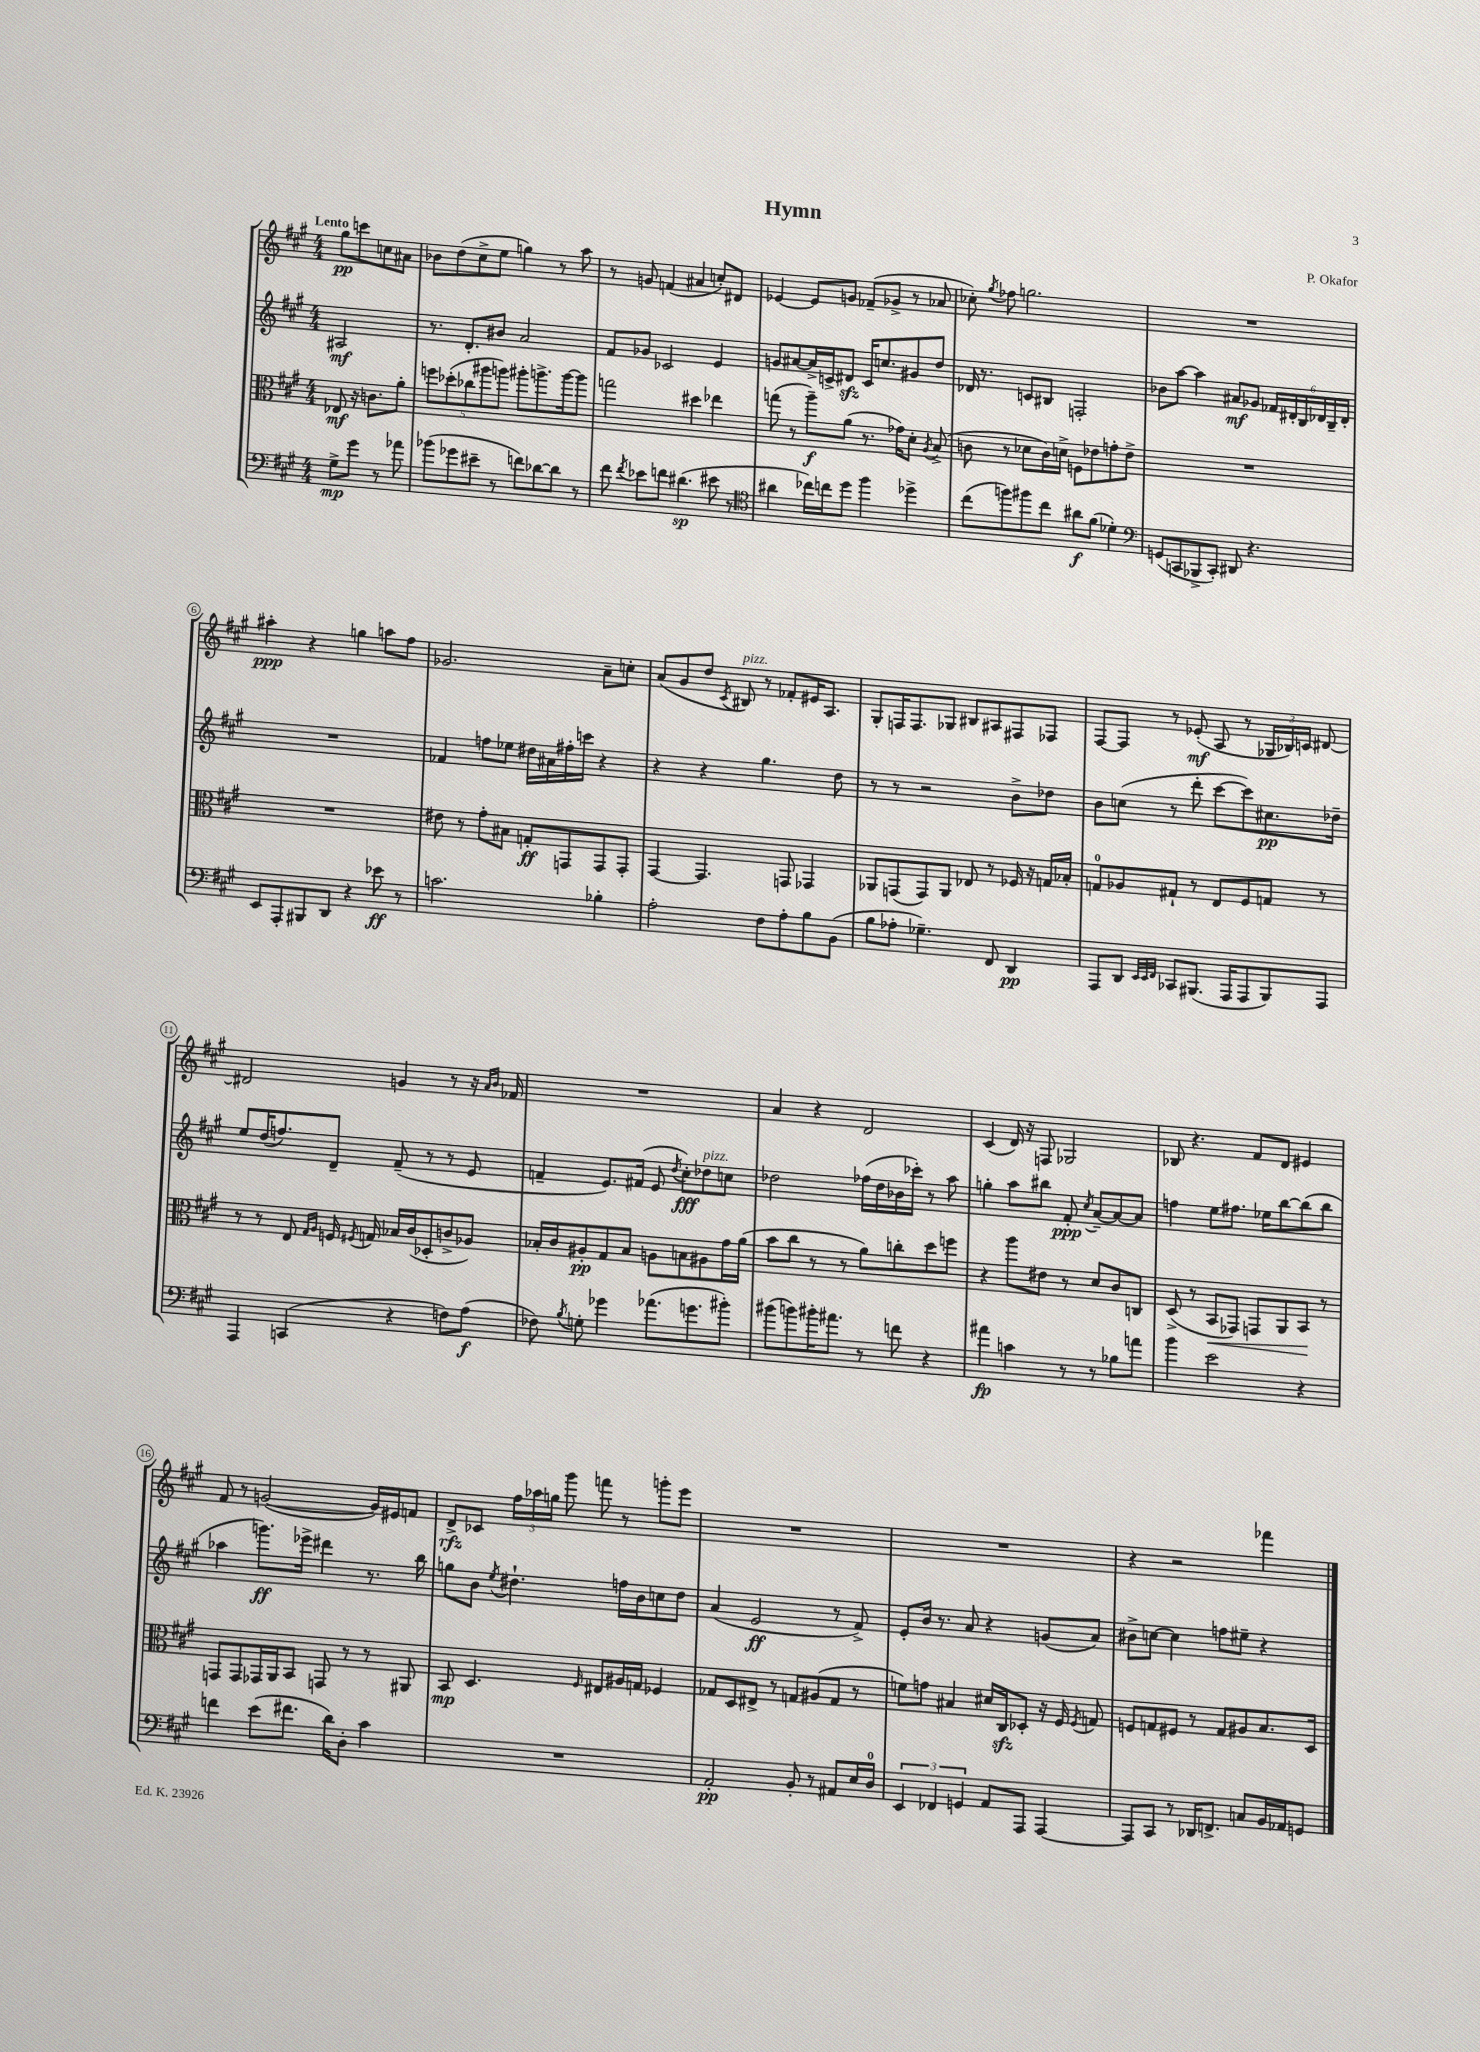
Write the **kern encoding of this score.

**kern	**dynam	**kern	**dynam	**kern	**dynam	**kern	**dynam
*part4	*part4	*part3	*part3	*part2	*part2	*part1	*part1
*staff4	*staff4	*staff3	*staff3	*staff2	*staff2	*staff1	*staff1
*clefF4	*	*clefC3	*	*clefG2	*	*clefG2	*
*k[f#c#g#]	*	*k[f#c#g#]	*	*k[f#c#g#]	*	*k[f#c#g#]	*
*M4/4	*	*M4/4	*	*M4/4	*	*M4/4	*
=	=	=	=	=	=	=	=
!	!	!	!	!	!	!LO:TX:a:B:t=Lento	!
8G#^\L	mp	8E-X/	mf	2A#X/	mf	8gg#\L	pp
8g#\J	.	16r	.	.	.	8cccn\	.
.	.	8.cn\L	.	.	.	.	.
8r	.	.	.	.	.	8ccn\	.
8a-X\	.	8a'\J	.	.	.	8a#X\J	.
=1	=1	=1	=1	=1	=1	=1	=1
(8b-X\L	.	10ffn\L	.	8.r	.	8b-X\L	.
.	.	(10dd-X'\	.	.	.	.	.
8g-X\	.	.	.	.	.	(8dd\	.
.	.	.	.	8.d'/L	.	.	.
.	.	10cc-X\	.	.	.	.	.
8e#X~\J	.	.	.	.	.	8cc#^\	.
.	.	10aa#X\	.	.	.	.	.
8r	.	.	.	8b#X/J	.	8ee\J	.
.	.	10aan\J)	.	.	.	.	.
8fn\L)	.	8aa#X'\L	.	2a/	.	4ggn\)	.
[8d-X\	.	8.aan^\	.	.	.	.	.
8d-\J]	.	.	.	.	.	8r	.
.	.	[16aa\k	.	.	.	.	.
8r	.	8aa\J]	.	.	.	8aa\	.
=2	=2	=2	=2	=2	=2	=2	=2
8f#\	.	2ggn\	.	8f#/L	.	8r	.
8qf#/	.	.	.	.	.	.	.
8e-X\L	.	.	.	8g-X/J	.	8gn/	.
8fn\J	.	.	.	2c-X/	.	(4fn/	.
(4.d#X\	sp	.	.	.	.	.	.
.	.	4dd#X\	.	.	.	4a#X/	.
8e#X\	.	4ee-X\	.	4e/	.	8ccn'/L)	.
8r	.	.	.	.	.	8d#X/J	.
=3	=3	=3	=3	=3	=3	=3	=3
*clefC4	*	*	*	*	*	*	*
4a#X\	.	(8ggn\	.	8gn/L	.	[4e-X/	.
.	.	8r	.	[8a#X/	.	.	.
16cc-X\LL)	.	8aa~\L)	f	16a#^/L]	.	8e-/L]	.
16ccn\J	.	.	.	16cn^/J	.	.	.
8dd\J	.	(8a\J	.	8d#Xzz/J	.	8gn/J	.
4ff#\	.	8.r	.	16c/KL	.	(8f-X~/L	.
.	.	.	.	8.ccn/	.	.	.
.	.	.	.	.	.	8g-X^/J	.
.	.	16g-X\KL)	.	.	.	.	.
4dd-X^\	.	8d'\J	.	8g#X/	.	8r	.
.	.	8qA/	.	.	.	.	.
.	.	(8B^/	.	8dd/J	.	8a-X/	.
=4	=4	=4	=4	=4	=4	=4	=4
(8cc#\L	.	8cn\	.	16d-X/	.	8cc-X'\)	.
.	.	.	.	8.r	.	.	.
.	.	.	.	.	.	8qgg#/	.
8ffn\)	.	8r	.	.	.	8ff-X\	.
8ff#X\	.	8d-X\L	.	8cn/L	.	2.ggn\	.
8cc#\J	.	16c\L)	.	8B#X/J	.	.	.
.	.	16dn^\JJ	.	.	.	.	.
8a#X\L	f	8Fn\L	.	2Fn'/	.	.	.
(8f#\J	.	8e-X\	.	.	.	.	.
4d-X'\)	.	8gn'\	.	.	.	.	.
.	.	8e-^\J	.	.	.	.	.
=5	=5	=5	=5	=5	=5	=5	=5
*clefF4	*	*	*	*	*	*	*
(8GGn/L	.	1r	.	8b-X\L	.	1r	.
8CCn/	.	.	.	[8aa\J	.	.	.
8BBB-X^/	.	.	.	4aa\]	.	.	.
8CC'/J)	.	.	.	.	.	.	.
8DD#X/	.	.	.	8a#X/L	mf	.	.
4.r	.	.	.	8g-X/J	.	.	.
.	.	.	.	24f-X/LL	.	.	.
.	.	.	.	24d#X'/	.	.	.
.	.	.	.	24B/	.	.	.
.	.	.	.	24d-X/	.	.	.
.	.	.	.	24B~/	.	.	.
.	.	.	.	24d-'/JJ	.	.	.
!!LO:LB:g=z
=6	=6	=6	=6	=6	=6	=6	=6
8EE/L	.	1r	.	1r	.	4aa#X'\	ppp
8AAA'/	.	.	.	.	.	.	.
8BBB#X/	.	.	.	.	.	4r	.
8DD/J	.	.	.	.	.	.	.
4r	.	.	.	.	.	4ggn\	.
8e-X\	ff	.	.	.	.	8aan\L	.
8r	.	.	.	.	.	8ff#\J	.
=7	=7	=7	=7	=7	=7	=7	=7
2.cn\	.	8e#X\	.	4f-X/	.	2.g-X/	.
.	.	8r	.	.	.	.	.
.	.	8g#'\L	.	8ffn\L	.	.	.
.	.	8B#X\J	.	8ee-X\J	.	.	.
.	.	8Gn'/L	ff	16dd#X\LL	.	.	.
.	.	.	.	16a#X\	.	.	.
.	.	8GGn/	.	16ff#X'\	.	.	.
.	.	.	.	16cccn\JJ	.	.	.
4B-X'\	.	8GG/	.	4r	.	8a~\L	.
.	.	8GG'/J	.	.	.	8ccn'\J	.
=8	=8	=8	=8	=8	=8	=8	=8
2A'\	.	[4GG#/	.	4r	.	(8a/L	.
.	.	.	.	.	.	8g#/	.
.	.	4.GG#/]	.	4r	.	8dd/J	.
.	.	.	.	.	.	8qc#/	.
!	!	!	!	!	!	!LO:TX:a:i:t=pizz.	!
.	.	.	.	.	.	8B#X/)	.
8F#\L	.	.	.	4.gg#\	.	8r	.
8A'\	.	8GGn/	.	.	.	8f-X'/L	.
8B\	.	4GG-X/	.	.	.	16e#X/K	.
.	.	.	.	.	.	8.A/J	.
(8BB\J	.	.	.	8dd\	.	.	.
=9	=9	=9	=9	=9	=9	=9	=9
8B\L	.	8AA-X/L	.	8r	.	8G#'/L	.
8A-X'\J	.	(8GGn/	.	8r	.	16Fn/K	.
.	.	.	.	.	.	8.F/	.
4.G-X~\)	.	8GG/)	.	2r	.	.	.
.	.	8AA-/J	.	.	.	8G-X/J	.
.	.	8E-X/	.	.	.	8B#X/L	.
8FF#/	.	8r	.	.	.	8A#X/	.
4DD/	pp	16F-X/	.	8b^\L	.	8F#X/	.
.	.	16r	.	.	.	.	.
.	.	16Gn/LL	.	8dd-X\J	.	8F-X/J	.
.	.	16B-X'/JJ	.	.	.	.	.
=10	=10	=10	=10	=10	=10	=10	=10
8AAA/L	.	8Gn/L	.	8b\L	.	[8F#/L	.
8DD/J	.	8A-X/	.	(8ccn\J	.	8F#/J]	.
32qqEE/LLL	.	.	.	.	.	.	.
32qqEE/	.	.	.	.	.	.	.
32qqFF#/JJJ	.	.	.	.	.	.	.
8CC-X/L	.	8G#X`/J	.	8r	.	8r	.
(8.BBB#X/J	.	8r	.	8ddd'\	.	(8e-X'/	mf
.	.	8E/L	.	[8ccc#\L	.	8A/	.
16AAA/KL	.	.	.	.	.	.	.
8AAA/	.	8F#/	.	8ccc#\])	.	8r	.
8BBB#/)	.	8Gn/J	.	8.cc#X\	pp	24G-X/LL	.
.	.	.	.	.	.	24B-X/)	.
.	.	.	.	.	.	24cn/JJ	.
8AAA/J	.	8r	.	.	.	[8d#X/	.
.	.	.	.	16dd-X~\Jk	.	.	.
!!LO:LB:g=z
=11	=11	=11	=11	=11	=11	=11	=11
4AAA/	.	8r	.	8ee/L	.	2d#X/]	.
.	.	8r	.	(16dd/K	.	.	.
.	.	.	.	8.ffn/)	.	.	.
(4CCn/	.	8E/	.	.	.	.	.
.	.	16qqG#/LL	.	.	.	.	.
.	.	16qqA/JJ	.	.	.	.	.
.	.	16Fn/	.	8d~/J	.	.	.
.	.	8qF#X/	.	.	.	.	.
.	.	16Gn/	.	.	.	.	.
4r	.	16B-X/LL	.	(8f#~/	.	4gn/	.
.	.	(16c#/J	.	.	.	.	.
.	.	8D-X'/	.	8r	.	.	.
8Fn\L)	.	8cn^/	.	8r	.	8r	.
(8A\J	f	8A-X/J)	.	8e/	.	16r	.
.	.	.	.	.	.	16qqa/LL	.
.	.	.	.	.	.	16qqb/JJ	.
.	.	.	.	.	.	16f-X/	.
=12	=12	=12	=12	=12	=12	=12	=12
8F-X\)	.	16B-X'/LL	.	4fn~/	.	1r	.
.	.	16c#/J	.	.	.	.	.
8qB/	.	.	.	.	.	.	.
8Gn'\	.	8A#X'/	pp	.	.	.	.
4g-X\	.	8G#/	.	8.e/L)	.	.	.
.	.	8B-/J	.	.	.	.	.
.	.	.	.	(16f#X/Jk	.	.	.
(8.a-X\L	.	8An\L	.	8e/	.	.	.
.	.	.	.	8qdd/	.	.	.
.	.	8Bn\	.	8cc#'\L)	fff	.	.
8.gn\	.	.	.	.	.	.	.
!	!	!	!	!LO:TX:a:i:t=pizz.	!	!	!
.	.	8A#X\	.	8dd-X\	.	.	.
8b#X'\J)	.	16g#\L	.	8ccn\J	.	.	.
.	.	(16a\JJ	.	.	.	.	.
=13	=13	=13	=13	=13	=13	=13	=13
(8b#X\L	.	8b\L	.	2dd-X\	.	4a/	.
8bn\)	.	8cc#\J	.	.	.	.	.
16b#X'\K	.	8r	.	.	.	4r	.
8.a#X\J	.	.	.	.	.	.	.
.	.	8r	.	.	.	.	.
8r	.	8a\L)	.	(16ff-X\LL	.	2d/	.
.	.	.	.	16dd-\	.	.	.
8fn\	.	8ccn'\	.	16b-X\	.	.	.
.	.	.	.	16ccc-X'\JJ)	.	.	.
4r	.	8dd\	.	8r	.	.	.
.	.	8ffn\J	.	8aa\	.	.	.
=14	=14	=14	=14	=14	=14	=14	=14
4a#X\	fp	4r	.	4ggn'\	.	(4c#/	.
4cn\	.	8aa\L	.	8aa\L	.	16d/)	.
.	.	.	.	.	.	16r	.
.	.	8e#X\J	.	8bb#X\J	.	8Fn/	.
8r	.	8r	.	8f#'/	ppp	2G-X/	.
.	.	.	.	8qcc#/	.	.	.
8r	.	8d/L	.	[8a~/L	.	.	.
8B-X\L	.	8c#/	.	8a/_	.	.	.
8an\J	.	8Cn/J	.	8a/J]	.	.	.
=15	=15	=15	=15	=15	=15	=15	=15
4b\	.	(8D^/	.	4ffn\	.	8B-X/	.
.	.	8r	.	.	.	4.r	.
!	!	!	!LO:HP:b	!	!	!	!
2e\	.	8BB/L	<	8ee\L	.	.	.
.	.	8GG-X/J)	.	8.ff#X\J	.	.	.
.	.	8GGn/L	.	.	.	8f#/L	.
.	.	.	.	16ee-X\KL	.	.	.
.	.	8AA/	.	[8bb\	.	8d/J	.
4r	.	8BB/J	.	(8bb\]	.	4e#X/	.
.	.	8r	[	8bb\J	.	.	.
!!LO:LB:g=z
=16	=16	=16	=16	=16	=16	=16	=16
4fn\	.	8GGn/L	.	4aa-X\	.	8f#/	.
.	.	8GG/	.	.	.	8r	.
(8e\L	.	16GG-X/L	.	8.gggn\L)	ff	([2gn/	.
.	.	16AA/J	.	.	.	.	.
8.f#X\J	.	8BB/J	.	.	.	.	.
.	.	.	.	16eee-X^\Jk	.	.	.
.	.	8GGn/	.	4ddd#X\	.	.	.
16d\KL)	.	.	.	.	.	.	.
8D'\J	.	8r	.	.	.	.	.
4c#\	.	8r	.	8.r	.	16g/LL])	.
.	.	.	.	.	.	16e#X/J	.
.	.	8AA#X/	.	.	.	8fn/J	.
.	.	.	.	16bb\	.	.	.
=17	=17	=17	=17	=17	=17	=17	=17
1r	.	8BB/	mp	8ggn\L	.	8d^/L	rfz
.	.	4.D/	.	8b\J	.	8c-X/J	.
.	.	.	.	8qee/	.	.	.
.	.	.	.	4.dd#X`\	.	24ff#\LL	.
.	.	.	.	.	.	24aa-X\	.
.	.	.	.	.	.	24ggn\JJ	.
.	.	.	.	.	.	8ggg#\	.
.	.	16qqF#/	.	.	.	.	.
.	.	8E#X/L	.	.	.	8fffn\	.
.	.	16A#X/L	.	16ffn\LL	.	8r	.
.	.	16Gn/JJ	.	16b\J	.	.	.
.	.	4F-X/	.	8ccn\	.	8gggn'\L	.
.	.	.	.	8dd#\J	.	8eee\J	.
=18	=18	=18	=18	=18	=18	=18	=18
2AA'/	pp	8G-X/L	.	(4a/	.	1r	.
.	.	8D/	.	.	.	.	.
.	.	8E#X^/J	.	2e/	ff	.	.
.	.	8r	.	.	.	.	.
8BB'/	.	8Gn/L	.	.	.	.	.
8r	.	(8A#X/	.	.	.	.	.
8AA#X/L	.	8G/J	.	8r	.	.	.
16E/L	.	8r	.	8f#^/)	.	.	.
16D/JJ	.	.	.	.	.	.	.
=19	=19	=19	=19	=19	=19	=19	=19
6EE/	.	8fn\L)	.	8e'/L	.	1r	.
.	.	8gn\J	.	16b/Jk	.	.	.
6FF-X/	.	.	.	.	.	.	.
.	.	.	.	8.r	.	.	.
.	.	4B#X/	.	.	.	.	.
6GGn/	.	.	.	.	.	.	.
.	.	.	.	8a/	.	.	.
8AA/L	.	16d#X/LL	.	4r	.	.	.
.	.	16C#zz/J	.	.	.	.	.
8AAA/J	.	8D-X'/J	.	.	.	.	.
[4AAA/	.	16r	.	(8gn/L	.	.	.
.	.	16F#/	.	.	.	.	.
.	.	8qF#/	.	.	.	.	.
.	.	8Gn/	.	8a/J)	.	.	.
=20	=20	=20	=20	=20	=20	=20	=20
8AAA/L]	.	8Fn/L	.	8b#X^\L	.	4r	.
8CC#/J	.	8Gn/	.	[8ccn\J	.	.	.
8r	.	8F#X/J	.	4cc\]	.	2r	.
16DD-X/KL	.	8r	.	.	.	.	.
8.FFn^/J	.	.	.	.	.	.	.
.	.	8G/L	.	8ffn\L	.	.	.
8Cn/L	.	8A#X/	.	8ee#X~\J	.	.	.
16BB/L	.	8.B/	.	4r	.	4fff-X\	.
16AA-X/J	.	.	.	.	.	.	.
8GGn/J	.	.	.	.	.	.	.
.	.	16D/Jk	.	.	.	.	.
==	==	==	==	==	==	==	==
*-	*-	*-	*-	*-	*-	*-	*-
